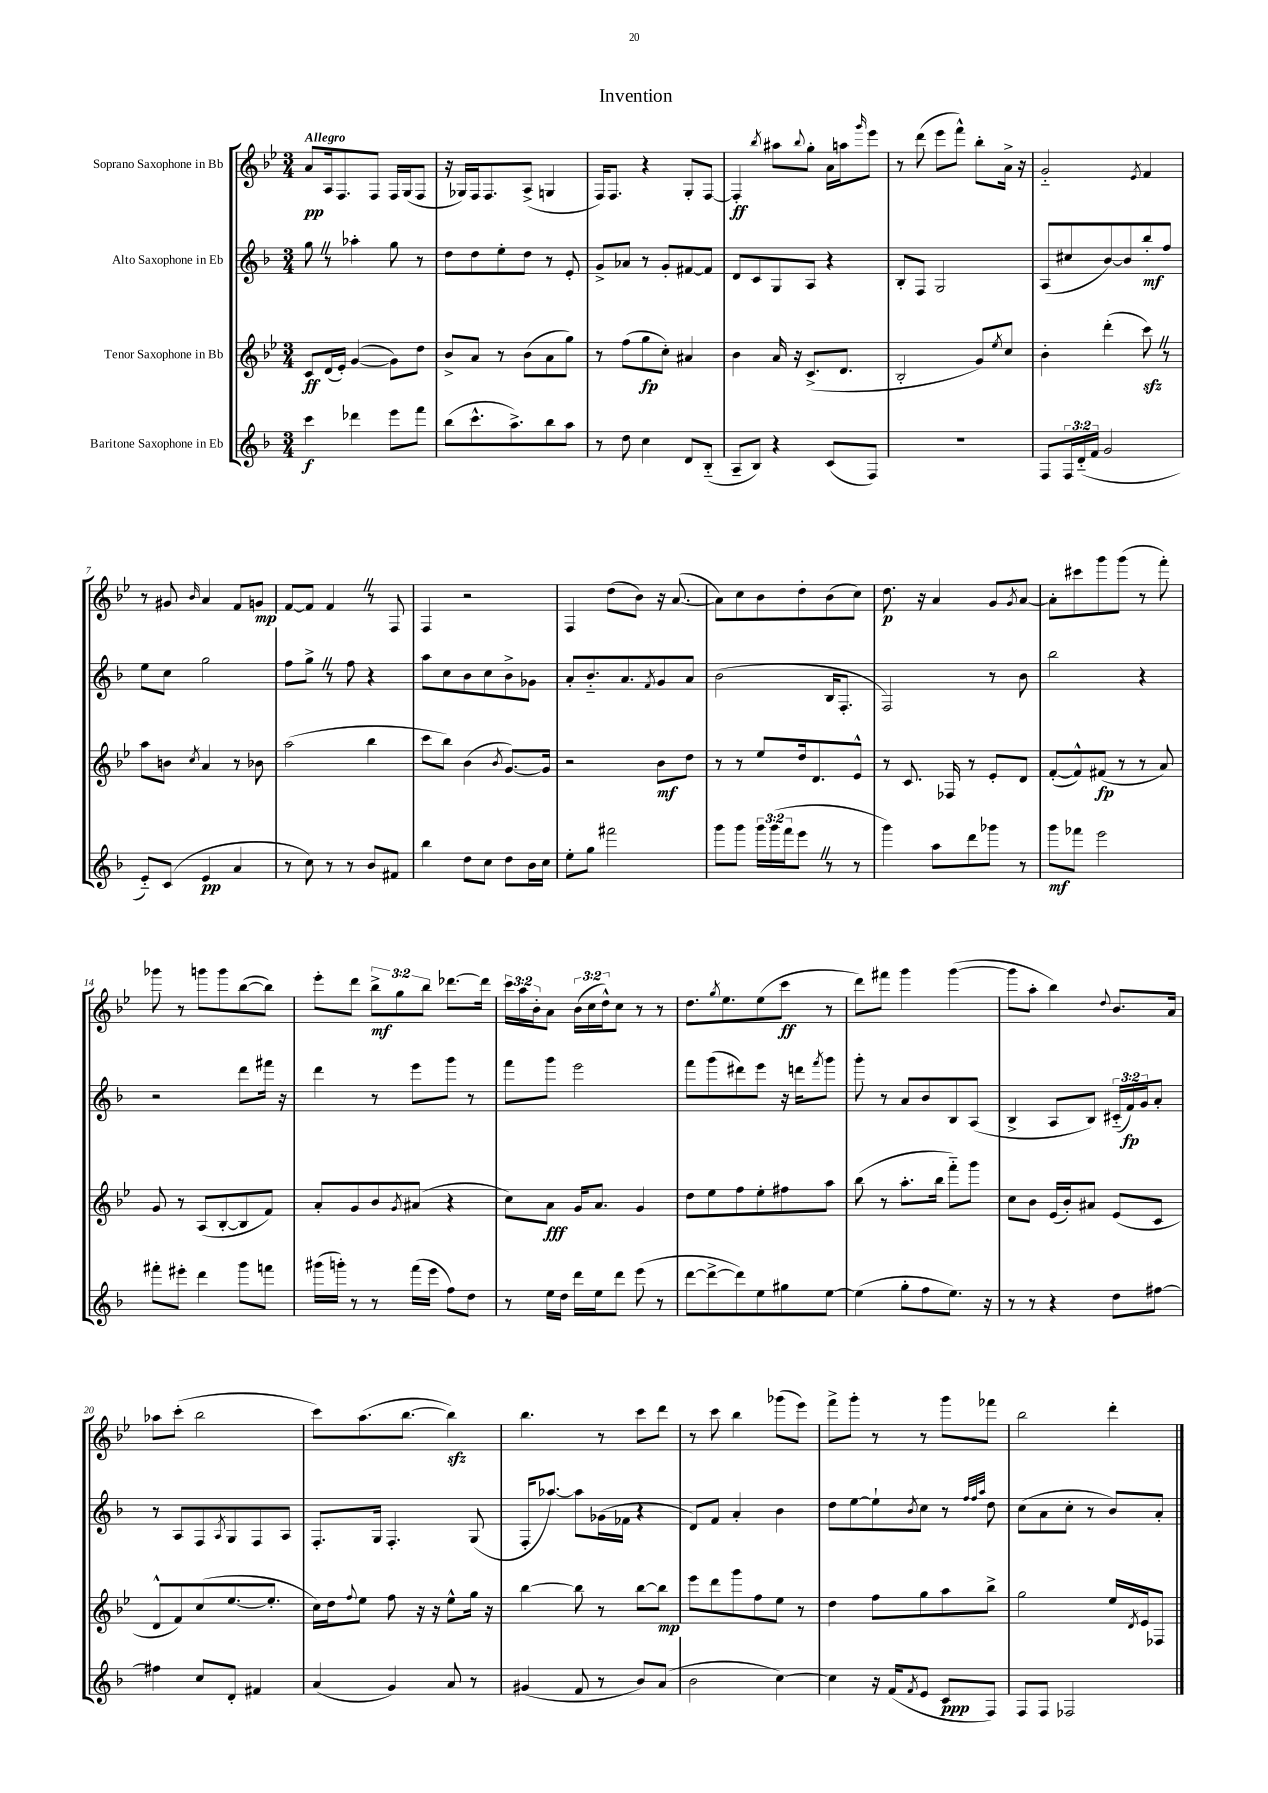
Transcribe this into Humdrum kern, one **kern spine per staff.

**kern	**kern	**kern	**kern
*staff4	*staff3	*staff2	*staff1
*clefG2	*clefG2	*clefG2	*clefG2
*k[b-]	*k[b-e-]	*k[b-]	*k[b-e-]
*M3/4	*M3/4	*M3/4	*M3/4
4ccc\	8c/L	8gg\	8a/L
.	(16d/L	8r	16A/k
.	16e-'/JJ)	.	8.F/
4ddd-\	([4g/	4aa-'\	.
.	.	.	8F/J
8eee\L	8g\]L)	8gg\	16F/LL
.	.	.	(16G/J
8fff\J	8dd\J	8r	8F/J
=	=	=	=
(8bb-\L	8b-^/L	8dd\L	16r
.	.	.	16G-/LL)
8.ccc^^\	8a/J	8dd\	16F/J
.	.	.	8.F/
.	8r	8ee'\	.
8.aa^\)	.	.	.
.	(8b-\L	8dd\J	(8A^/J
8bb-\	8a\	8r	4G/
8aa\J	8gg\J)	8e'/	.
=	=	=	=
8r	8r	8g^/L	16F/LK)
.	.	.	8.F/J
8dd\	(8ff\L	8a-/J	.
4cc\	8gg\	8r	4r
.	8cc'\J)	8g'/L	.
8d/L	4a#/	[8f#/	8G'/L
(8B-'~/J	.	8f#/]J	[8F/J
=	=	=	=
8A~/L	4b-\	8d/L	4F'/]
8B-/J)	.	8c/	.
.	.	.	8qbb-/
4r	16a/	8G/	8aa#\L
.	16r	.	.
.	.	.	8qqbb-/
.	(8.c^/L	8A/J	8gg'\J
(8c/L	.	4r	16a\LL
.	8.d/J	.	16aa\J
.	.	.	16qqggg/
8F/J)	.	.	8eee-\J
=	=	=	=
2.r	2B-'/	8B-'/L	8r
.	.	8F/J	(8ddd\
.	.	2G/	8eee-\L
.	.	.	8fff^^\J)
.	8g/L)	.	8bb-'\L
.	8qee-/	.	.
.	8cc/J	.	16a^\Jk
.	.	.	16r
=	=	=	=
8F/L	4b-'\	(8A/L	2g'~/
24F/L	.	8cc#/	.
(24d'~/	.	.	.
24f/JJ	.	.	.
2g/	(4ddd'\	[8b-/)	.
.	.	8b-/]	.
.	.	.	8qe-/
.	8ccc\)	8bb-'/	4f/
.	8r	8ff/J	.
=	=	=	=
8e'~/L)	8aa\L	8ee\L	8r
(8c/J	8b\J	8cc\J	8g#/
.	8qcc/	.	16qqb-/
4e/	4a/	2gg\	4a/
4a/	8r	.	8f/L
.	8b-\	.	8g/J
=	=	=	=
8r	(2aa\	8ff\L	[8f/L
8cc\)	.	8gg^\J	8f/]J
8r	.	8r	4f/
8r	.	8ff\	.
8b-/L	4bb-\	4r	8r
8f#/J	.	.	8F/
=	=	=	=
4bb-\	8ccc\L	8aa\L	4F/
.	8bb-\J)	8cc\	.
8dd\L	(4b-\	8b-\	2r
8cc\J	.	8cc\	.
.	8qb-/	.	.
8dd\L	[8.g/L)	8b-^\	.
16b-\L	.	8g-\J	.
16cc\JJ	16g/]Jk	.	.
=	=	=	=
8ee'\L	2r	8a'/L	4F/
8gg\J	.	8.b-'~/	.
2fff#\	.	.	(8dd\L
.	.	8.a/	.
.	.	.	8b-\J)
.	.	8qf/	.
.	8b-\L	8g/	16r
.	.	.	([8.a/
.	8dd\J	8a/J	.
=	=	=	=
8ggg\L	8r	(2b-\	8a\]L)
8ggg\J	8r	.	8cc\
24ggg\LL	8ee-/L	.	8b-\
(24ggg\	.	.	.
24fff\J	.	.	.
8eee\J	16dd/k	.	8dd'\
.	8.d/	.	.
8r	.	16B-/LK	(8b-\
.	.	8.F'/J	.
8r	8e-^^/J	.	8cc\J)
=	=	=	=
4ggg\)	8r	2F/)	8.dd\
.	8.c/	.	.
.	.	.	16r
8aa\L	.	.	4a/
.	16F-/	.	.
8ddd\	8r	.	.
8ggg-\J	8e-'/L	8r	8g/L
.	.	.	8qg/
8r	8d/J	8b-\	[8a/J
=	=	=	=
8ggg\L	([8f'/L	2bb-\	8a'\]L
8fff-\J	8f^^/])	.	8ccc#\
2eee\	(8f#/J	.	8ggg\
.	8r	.	(8ggg\J
.	8r	4r	8r
.	8a/)	.	8fff'\)
=	=	=	=
8fff#'\L	8g/	2r	8ggg-\
8eee#'\J	8r	.	8r
4ddd\	(8A/L	.	8ggg\L
.	[8B-'/	.	8ggg\
8ggg\L	8B-/]	8ddd\L	([8bb-\
8fff\J	8f/J)	16fff#\Jk	8bb-\]J)
.	.	16r	.
=	=	=	=
(16ggg#\LL	8a'/L	4ddd\	8eee-'\L
16ggg'\JJ)	.	.	.
8r	8g/	.	8ddd\J
8r	8b-/	8r	12bb-^\L
.	.	.	12gg\
.	8qg/	.	.
(16fff\LL	(8a#/J	8eee\L	.
.	.	.	12bb-\J
16eee\JJ	.	.	.
8ff\L)	4r	8ggg\J	[8.ddd-\L
8dd\J	.	8r	.
.	.	.	16ddd-\]Jk
=	=	=	=
8r	8cc\L)	8fff\L	24ccc\LL
.	.	.	24aa\
.	.	.	24b-'\J
16ee\LL	8a\J	8ggg\J	8a\J
16dd\JJ	.	.	.
16ddd\LL	16g/LK	2eee\	(24b-\LL
.	.	.	24cc\
16ee\J	8.a/J	.	.
.	.	.	24dd^^\J)
8ddd\J	.	.	8cc\J
(8eee\	4g/	.	8r
8r	.	.	8r
=	=	=	=
[8ddd\L	8dd\L	8fff\L	8.dd\L
8ddd^\_	8ee-\	(8ggg\	.
.	.	.	8qgg/
.	.	.	8.ee-\
8ddd\])	8ff\	8ddd#\)	.
8ee\	8ee-'\	8eee\J	(8ee-\
8gg#\	8ff#\	16r	8ccc\J
.	.	16ddd\LK	.
.	.	8qfff/	.
[8ee\J	8aa\J	8ggg\J	8r
=	=	=	=
(4ee\]	(8bb-\	8ggg'\	8ddd\L)
.	8r	8r	8fff#\J
8gg'\L	8.aa'\L	8a/L	4ggg\
8ff\	.	8b-/	.
.	16bb-\Jk	.	.
8.ee\J)	8fff'~\L)	8B-/	([4ggg\
.	8ggg\J	(8A/J	.
16r	.	.	.
=	=	=	=
8r	8cc\L	4B-^/	8ggg\]L
8r	8b-\J	.	8aa'\J
4r	(16e-/LL	8A/L	4bb-\)
.	16b-'/J)	.	.
.	8a#/J	8B-/J)	.
.	.	.	8qqdd/
8dd\L	(8e-/L	(24c#'~/LL	8.b-/L
.	.	24f/)	.
.	.	24g/J	.
[8ff#\J	8c/J	8a'/J	.
.	.	.	16a/Jk
=	=	=	=
4ff#\]	8d^^/L	8r	8aa-\L
.	8f/)	8A/L	(8ccc'\J
8cc/L	(8cc/	8F/	2bb-\
.	.	8qA/	.
8d'/J	[8.ee-/	8G/	.
4f#/	.	8F/	.
.	8.ee-'/]J	.	.
.	.	8A/J	.
=	=	=	=
(4a/	16cc\LL)	8.F'/L	8ccc\L)
.	16dd\J	.	.
.	8qqff/	.	.
.	8ee-\J	.	(8.aa\
.	.	16G/Jk	.
4g/)	8ff\	4.F'/	.
.	.	.	[8.bb-\J
.	16r	.	.
.	16r	.	.
8a/	8ee-^^\L	.	4bb-\])
8r	16gg\Jk	(8G/	.
.	16r	.	.
=	=	=	=
(4g#/	[4bb-\	16F'/LK	4.bb-\
.	.	[8.aa-/J)	.
8f/	8bb-\]	8aa-\]L	.
8r	8r	(16g-\L	8r
.	.	16f-\JJ	.
8b-/L)	[8bb-\L	4r	8ccc\L
(8a/J	8bb-\]J	.	8ddd\J
=	=	=	=
2b-\	8eee-\L	8d/L)	8r
.	8ddd\	8f/J	8ccc\
.	8ggg\	4a'/	4bb-\
.	8ff\	.	.
[4cc\)	8ee-\J	4b-\	(8ggg-\L
.	8r	.	8eee-\J)
=	=	=	=
4cc\]	4dd\	8dd\L	8fff^\L
.	.	[8ee\	8ggg'\J
16r	8ff\L	8ee`\]	8r
(16f/LK	.	.	.
8qf/	.	8qb-/	.
8e/J	8gg\	8cc\J	8r
8c/L	8aa\	8r	8ggg\L
.	.	32qqff/LLL	.
.	.	32qqff/	.
.	.	32qqaa/JJJ	.
8F/J)	8bb-^\J	8dd\	8fff-\J
=	=	=	=
8F/L	2gg\	(8cc\L	2bb-\
8F/J	.	8a\	.
2F-/	.	8cc'\J	.
.	.	8r	.
.	16ee-/LL	8b-/L)	4ddd'\
.	8qd/	.	.
.	16e-/J	.	.
.	8F-/J	8a'/J	.
==	==	==	==
*-	*-	*-	*-
